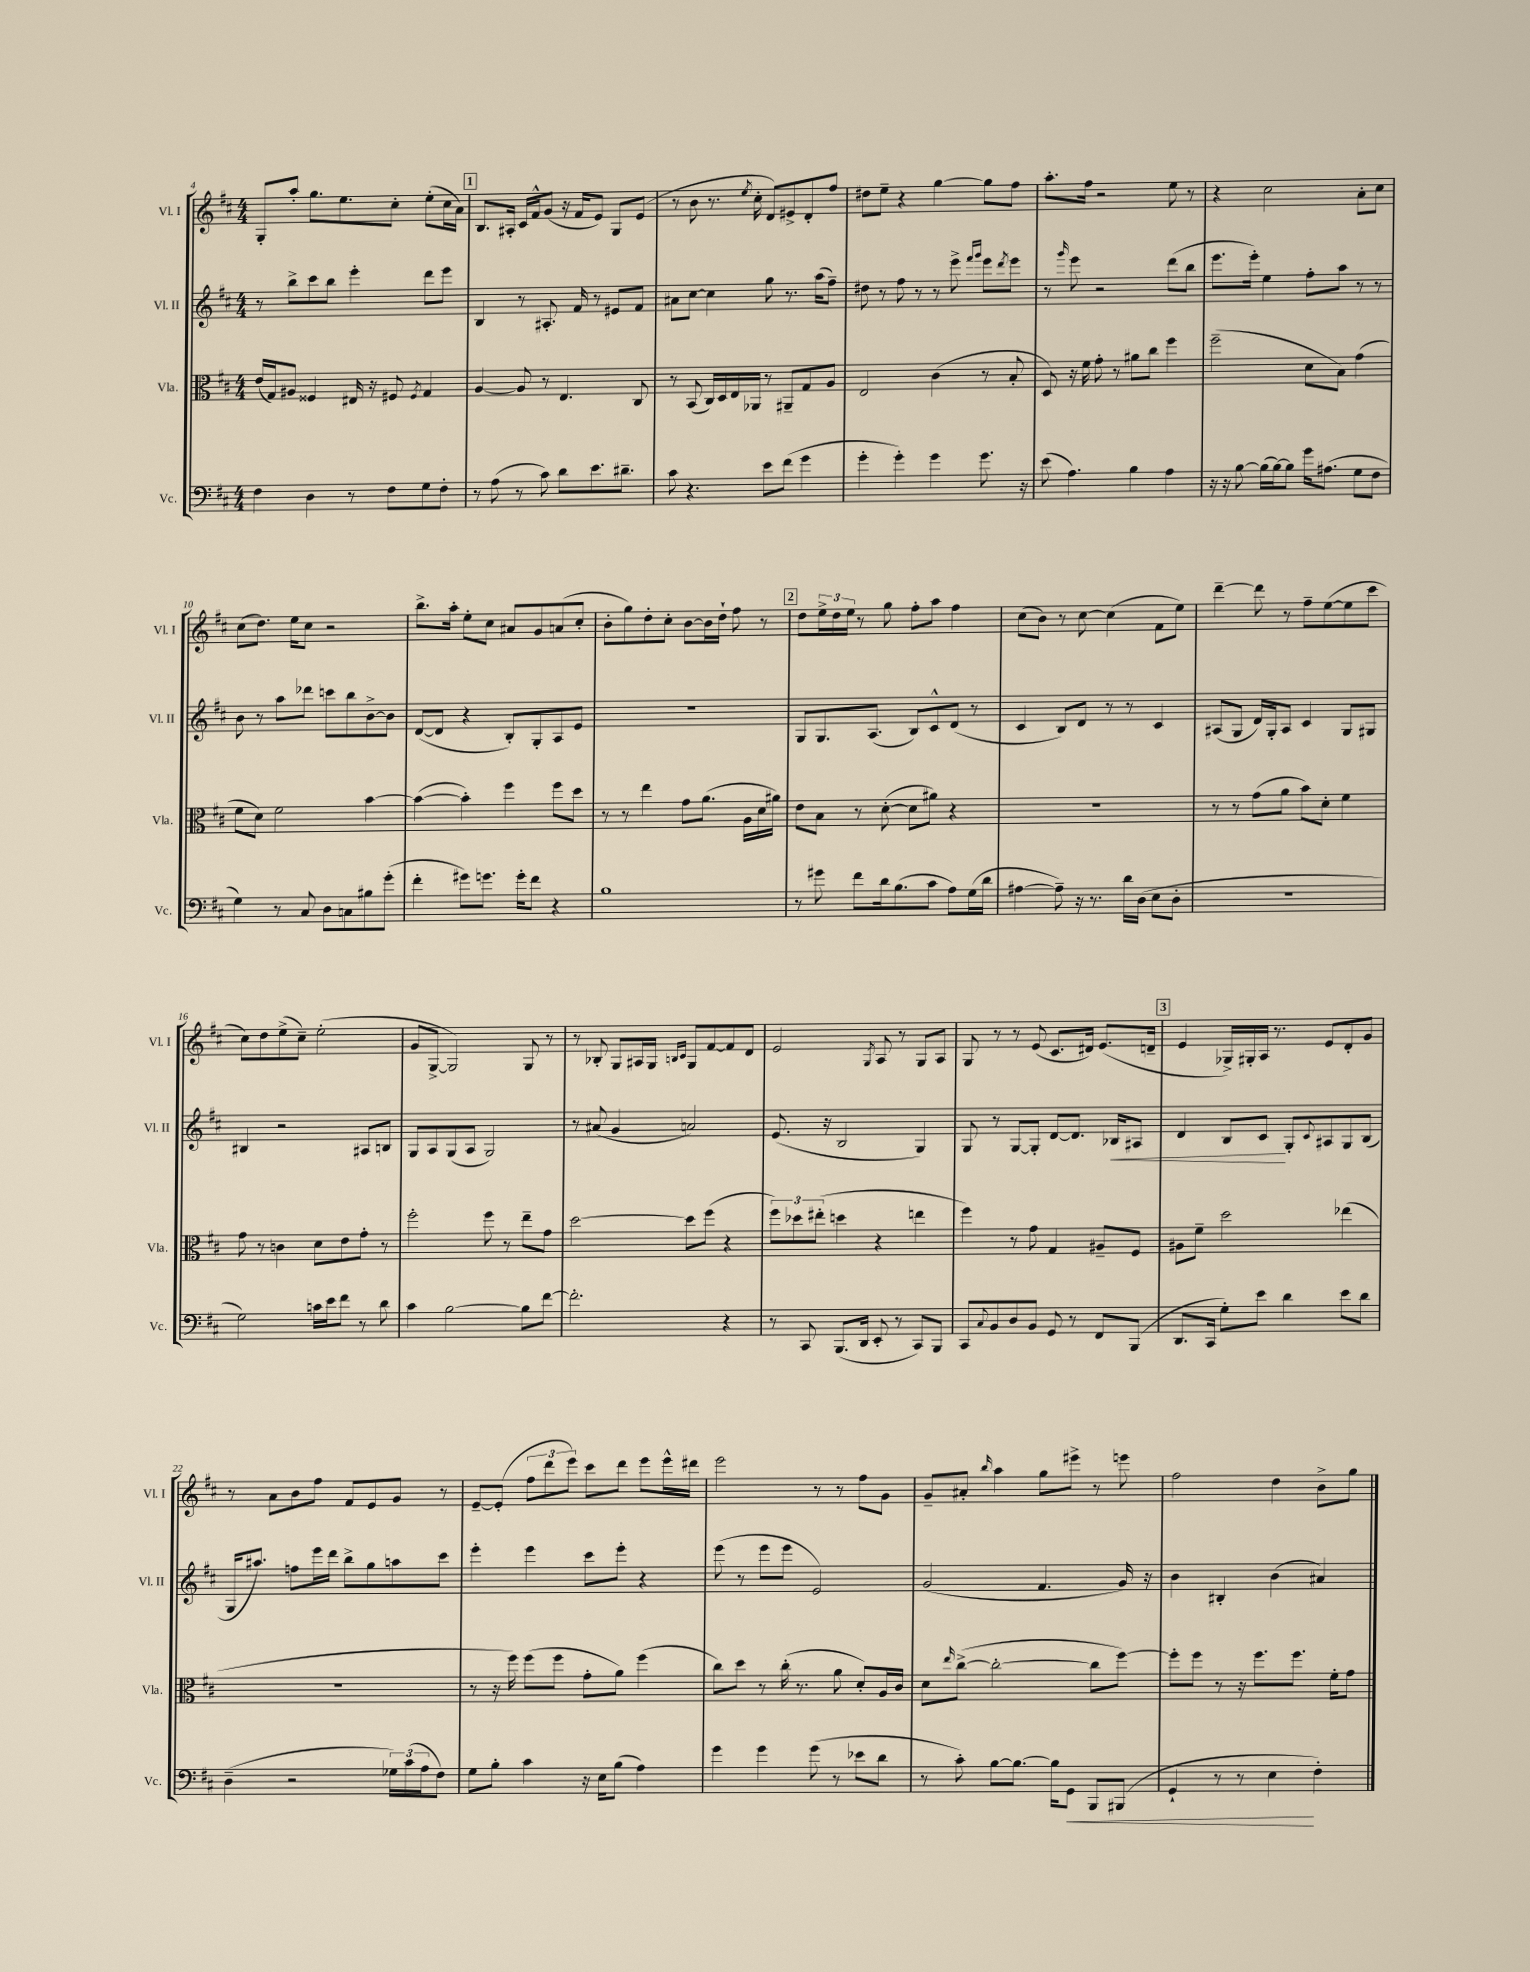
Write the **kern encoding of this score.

**kern	**kern	**kern	**kern
*staff4	*staff3	*staff2	*staff1
*clefF4	*clefC3	*clefG2	*clefG2
*k[f#c#]	*k[f#c#]	*k[f#c#]	*k[f#c#]
*M4/4	*M4/4	*M4/4	*M4/4
4F#\	(16e/LL	8r	8G'/L
.	16G/J)	.	.
.	8A#/J	8bb^\L	8aa'/J
4D\	4F##/	8ccc#\	8.gg\L
.	.	8bb\J	.
.	.	.	8.ee\
8r	16E#/	4eee'\	.
.	16r	.	.
8F#\L	8F#/	.	8cc#'\J
.	8qF#/	.	.
8G\	4G/	8ddd\L	(8ee'\L
8F#'\J	.	8eee\J	16cc#\L
.	.	.	16a\JJ)
=	=	=	=
8r	[4A/	4B/	8.B/L
(8A\	.	.	.
.	.	.	16A#'/Jk
8r	8A/]	8r	16c#/LL
.	.	.	16f#^^/J
8c#\)	8r	8.A#'/	(8g/J
8d\L	4.E/	.	16r
.	.	16f#/	16f#/LK
8.e\	.	8r	8e/J)
.	.	8e#/L	8G/L
8.d#~\J	.	.	.
.	8C#/	8f#/J	(8e/J
=	=	=	=
8c#\	8r	8a#\L	8r
4.r	(8BB/	[8cc#\J	8b\
.	16C#/LL)	4cc#\]	8.r
.	16D/	.	.
.	16E/	.	.
.	.	.	8qee/
.	16AA-/JJ	.	16cc#'\
8e\L	8r	8gg\	8d/L)
(8f#\J	8AA#~/L	8.r	8e#^/
4g\	8G/	.	8d'/
.	.	(16aa\LK	.
.	8A/J	8ff#~\J)	8ff#/J
=	=	=	=
4g'\	2E/	8dd#\	8dd#\L
.	.	8r	8ee~\J
4g'\)	.	8ff#\	4r
.	.	8r	.
4g\	(4c#\	8r	[4gg\
.	.	8eee^\	.
.	.	16qqfff#/LL	.
.	.	16qqggg/JJ	.
8.g\	8r	8eee\L	8gg\]L
.	.	8qddd/	.
.	8B'/	8eee\J	8ff#\J
16r	.	.	.
=	=	=	=
(8e\	8D/)	8r	8.aa'\L
.	.	16qqggg/	.
4.A\)	16r	8eee\	.
.	16f#\	.	16ff#\Jk
.	8g'\	2r	2r
.	8r	.	.
4B\	8a#\L	.	.
.	8cc#\J	.	.
4A\	4ff#\	(8ddd\L	8ee\
.	.	8bb\J	8r
=	=	=	=
16r	(2ff#~\	8.eee\L	4r
16r	.	.	.
[8B\	.	.	.
.	.	16eee'\Jk)	.
(16B\]LL	.	4ee\	2cc#\
[16B\J)	.	.	.
8B\]J	.	.	.
16g\LK	8d\L	8ff#'\L	.
(8.A#\J	.	.	.
.	8B\J)	8aa\J	.
8G\L	(4g\	8r	8a'\L
8F#\J	.	8r	8cc#\J
=	=	=	=
4G\)	8f#\L	8b\	(8cc#\L
.	8d\J)	8r	8.dd\J)
8r	2f#\	8aa\L	.
.	.	.	16ee\LK
8C#/	.	8ddd-\J	8cc#\J
8D\L	.	8ccc\L	2r
8C\	.	8bb\	.
8B#\	[4b\	[8b^\	.
(8g'\J	.	8b\]J	.
=	=	=	=
4f#'\	(4b\_	([8d/L	8.bb^\L
.	.	8d/]J	.
.	.	.	16aa'\Jk
8g#\L)	4b'\])	4r	8ee'\L
8.g\J	.	.	8cc#\J
.	4ff#\	8B'/L)	8a#/L
16g'\LK	.	.	.
8f#\J	.	8G'/	8g/
4r	8ff#\L	8A/	(8a/
.	8dd\J	8e/J	8cc#'/J
=	=	=	=
1B	8r	1r	8b'\L
.	8r	.	8gg\)
.	4ee\	.	8dd'\
.	.	.	8cc#'\J
.	8g\L	.	[8b\L
.	(8.a\J	.	16b\]L
.	.	.	16dd`\JJ
.	.	.	8ff#\
.	16A\LL	.	.
.	16d\	.	8r
.	16a#\JJ)	.	.
=	=	=	=
8r	8e\L	8G/L	8dd\L
8g#\	8B\J	8.G/	24ee^\L
.	.	.	24dd\
.	.	.	24ee\JJ
8f#\L	8r	.	8r
.	.	(8.A/J	.
16d\k	([8d'\	.	8gg\
(8.B\	.	.	.
.	8d\]L	8B/L)	8ff#'\L
8c#\J	8a#\J)	8c#^^/	8aa\J
8A\L)	4r	(8d/J	4ff#\
(16G\L	.	8r	.
16d\JJ	.	.	.
=	=	=	=
[4A#\	1r	4c#/	(8cc#\L
.	.	.	8b\J)
8A#~\])	.	8B/L)	8r
16r	.	8d/J	[8cc#\
8.r	.	.	.
.	.	8r	(4cc#\]
16d\LL	.	8r	.
(16D\JJ	.	.	.
8E\L	.	4c#/	8f#\L
8D'\J	.	.	8ee\J)
=	=	=	=
1r	8r	(8A#/L	[4ddd~\
.	8r	8G/J	.
.	(8g\L	16d/LL)	8ddd\]
.	.	16G'/J	.
.	8a\J	8A#/J	8r
.	8b\L)	4c#/	8ff#~\L
.	8d'\J	.	([8ee\
.	4f#\	8G/L	8ee\]
.	.	8G#/J	8ccc#\J
=	=	=	=
2G\)	8g\	4B#/	8cc#\L)
.	8r	.	8dd\
.	4c\	2r	(8ee^\
.	.	.	8cc#~\J)
16c\LL	8d\L	.	(2ee'\
16e\J	.	.	.
8f#\J	8e\	.	.
8r	8g'\J	8A#/L	.
8d\	8r	8B/J	.
=	=	=	=
4c#\	2ff#'\	8G/L	8g/L
.	.	8A/	[8G^/J
[2B\	.	(8G/	2G/])
.	.	8A/J	.
.	8ff#\	2G/)	.
.	8r	.	.
8B\]L	8ee~\L	.	8G/
[8f#\J	8g\J	.	8r
=	=	=	=
2.f#'\]	[2dd\	8r	8r
.	.	(8a#/	8B-'/
.	.	4g/	8G/L
.	.	.	16A#/L
.	.	.	16G/JJ
.	.	.	16qqB/LL
.	.	.	16qqc#/JJ
.	8dd\]L	2a/)	8G/L
.	(8ff#\J	.	[8f#/
4r	4r	.	8f#/]
.	.	.	8d/J
=	=	=	=
8r	12ff#\L)	(8.e/	2e/
.	12dd-\	.	.
8CC#/	.	.	.
.	(12ee#'\J	.	.
.	.	16r	.
(8.BBB/L	4dd\	2B/	.
16DD/Jk	.	.	.
.	.	.	8qG/
8EE'/	4r	.	8A/
8r	.	.	8r
8CC#/L)	4ee\	4G/)	8G/L
8BBB/J	.	.	8A/J
=	=	=	=
8CC#/L	4ff#\)	8G/	8G/
8qqC#/	.	.	.
8BB/	.	8r	8r
8D/	8r	[8G/L	8r
8BB/J	8g\	8G'/]J	(8e/
8GG/	4G/	[8d/L	8.c#/L
8r	.	8.d/]J	.
.	.	.	16d#/Jk)
8FF#/L	8A#~/L	.	(8.e/L
.	.	16B-/LK	.
(8BBB/J	8F#/J	8A#/J	.
.	.	.	16d~/Jk
=	=	=	=
8.DD/L	8A#\L	4d/	4e/
.	8f#~\J	.	.
16CC#/Jk	.	.	.
8G'\L)	2dd\	8B/L	16G-^/LL)
.	.	.	16G#'/
8e\J	.	8c#/J	16A/JJ
.	.	.	8.r
4d\	.	8G'/L	.
.	.	8qqc#/	.
.	.	8A#/	8e/L
8e\L	(4ee-\	8G/	8d'/
8d\J	.	(8B/J	8g/J
=	=	=	=
(4D~\	1r	16G/LK	8r
.	.	8.aa#/J)	.
.	.	.	8a\L
2r	.	8ff\L	8b\
.	.	16eee\L	8ff#\J
.	.	16ddd\JJ	.
.	.	8bb^\L	8f#/L
.	.	8gg\	8e/
24G-\LL)	.	8aa\	8g/J
(24c#\	.	.	.
24A\J	.	.	.
8F#\J)	.	8ccc#\J	8r
=	=	=	=
8G\L	8r	4eee'\	[8e~/L
8B'\J	16r	.	(8e'/]J
.	16ff#\)	.	.
4c#\	(8ff#\L	4eee\	12ff#\L
.	.	.	12ddd\
.	8ff#\J	.	.
.	.	.	12eee\J)
16r	8g'\L	8ccc#\L	8ccc#\L
16E\LK	.	.	.
(8B\J	8a\J)	8eee'\J	8ddd\J
4A\)	(4ff#\	4r	8eee\L
.	.	.	16eee^^\L
.	.	.	16ddd#\JJ
=	=	=	=
4g\	8cc#\L)	(8eee\	2eee\
.	8dd\J	8r	.
4g\	8r	8eee\L	.
.	(16cc#'\	8eee\J	.
.	8.r	.	.
(8g\	.	2e/)	8r
8r	8a\	.	8r
8e-\L	8d'/L)	.	8ff#\L
8d\J	16A/L	.	8g\J
.	16c#/JJ	.	.
=	=	=	=
8r	8d\L	(2g/	8g~/L
.	16qqee/	.	.
8c#'\)	([8cc#^\J	.	8a#'/J
.	.	.	16qqbb/
[8B\L	2cc#'\_	.	4aa\
8.B\_J	.	.	.
.	.	4.f#/	8gg\L
16B\]LK	.	.	.
8GG\J	.	.	8eee#^\J
8BBB/L	8cc#\]L	.	8r
(8BBB#/J	[8ff#\J)	16g/)	8eee\
.	.	16r	.
=	=	=	=
4GG`/	8ff#'\]L	4b\	2ff#\
.	8ff#\J	.	.
8r	8r	4B#'/	.
8r	16r	.	.
.	8.ff#\L	.	.
4E\	.	(4b\	4dd\
.	8.ff#\J	.	.
4F#'\)	.	4a#/)	8b^\L
.	16f#'\LK	.	.
.	8g\J	.	8gg\J
==	==	==	==
*-	*-	*-	*-
